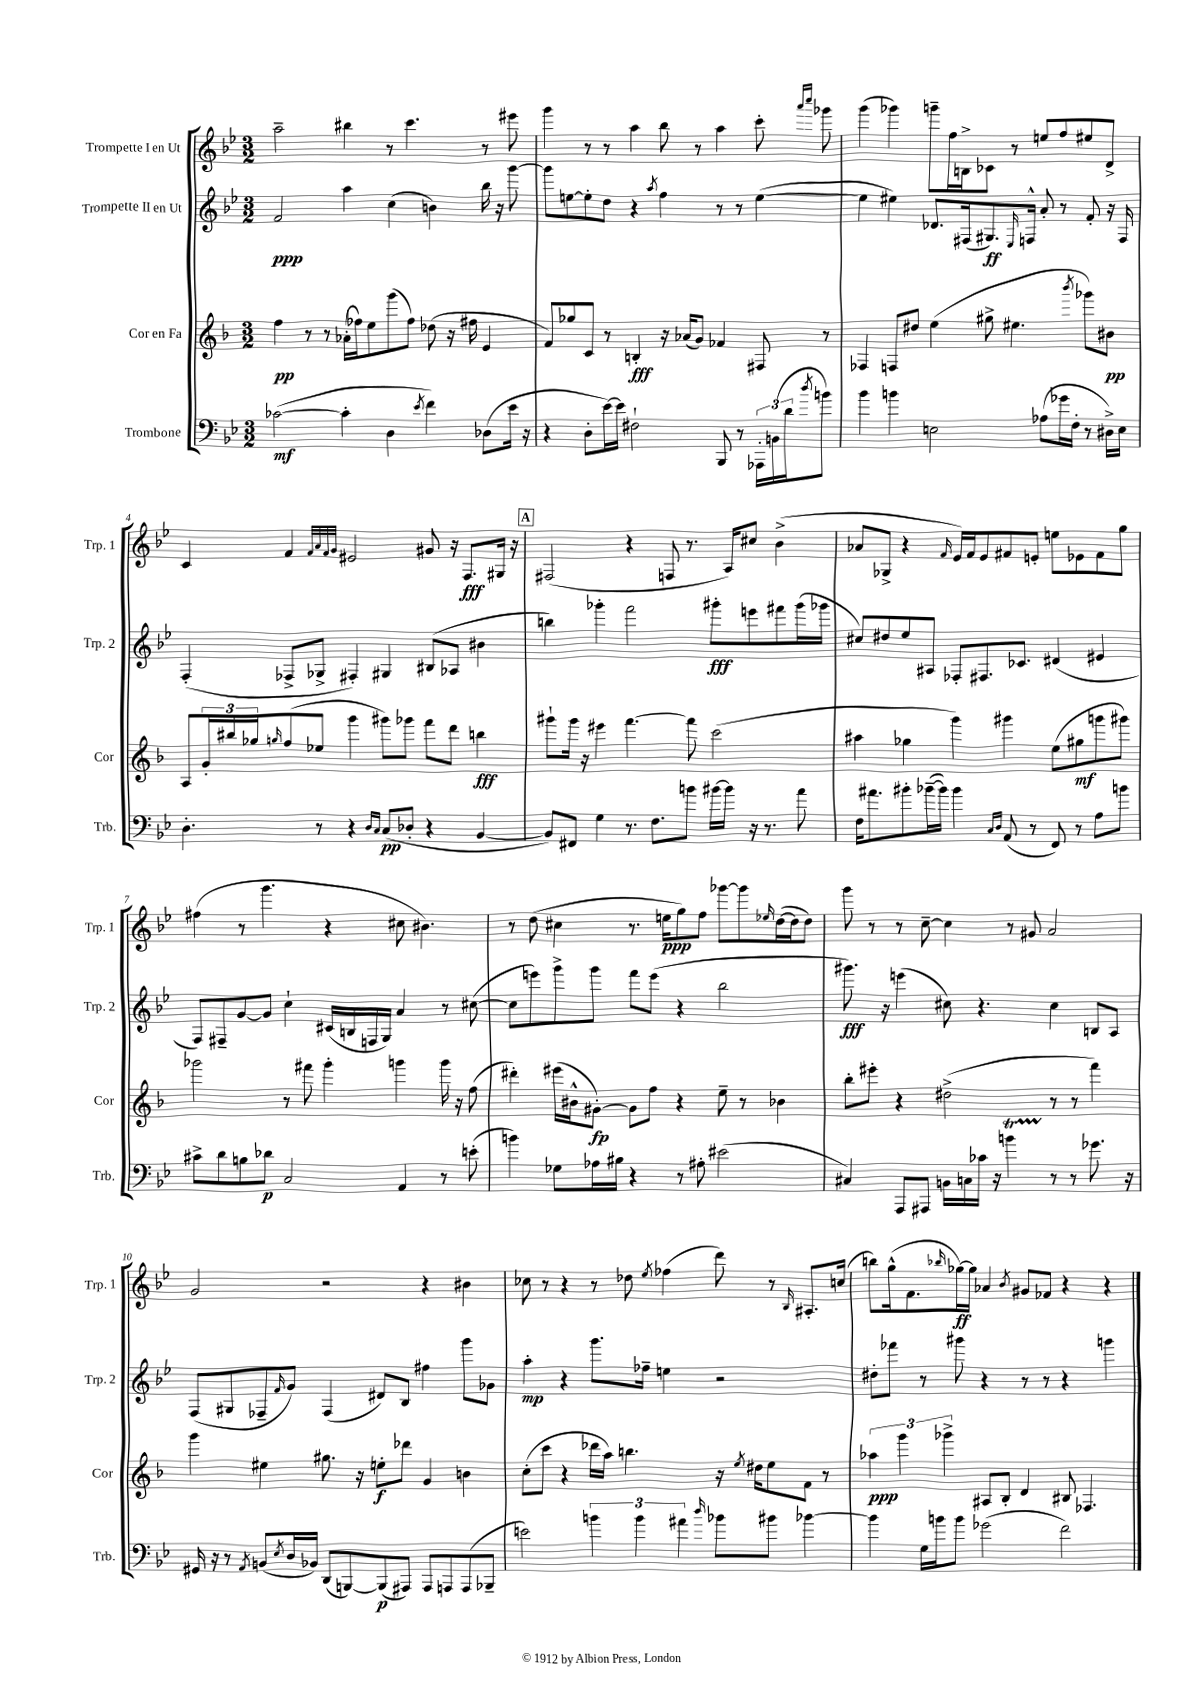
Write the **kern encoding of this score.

**kern	**kern	**kern	**kern
*staff4	*staff3	*staff2	*staff1
*clefF4	*clefG2	*clefG2	*clefG2
*k[b-e-]	*k[b-]	*k[b-e-]	*k[b-e-]
*M3/2	*M3/2	*M3/2	*M3/2
([2c-	4ff	2f	2aa~
.	8r	.	.
.	8r	.	.
4c-']	(16a-'	4aa	4bb#
.	16ff-)	.	.
.	8ee	.	.
4D	(8ggg	(4cc	8r
.	8ff-)	.	4.ccc
8qe-	.	.	.
4f)	(8dd-	4b)	.
.	16r	.	.
.	16ff#	.	.
(8D-	4e	16bb-	8r
.	.	16r	.
16e-	.	[8ggg	8eee#
16r	.	.	.
=	=	=	=
4r	8f)	8ggg]	4ggg
.	8gg-	[8ee	.
8D'	8c	8ee']	8r
[16e-)	8r	8dd	8r
16e-]	.	.	.
2F#`	4B'	4r	4aa
.	.	8qaa	.
.	16r	4ff	8bb-
.	(16a-	.	.
.	8g)	.	8r
8BBB-	4f-	8r	4aa
8r	.	8r	.
24AAA-'	8F#	([4ee	8ccc'
(24BB	.	.	.
24d	.	.	.
.	.	.	16qqaaa
8qdd	.	.	16qqcccc
8b)	8r	.	8ggg-
=	=	=	=
4b-	4F-	4ee]	(4ggg
4b	8F	4ee#)	4ggg-)
.	8dd#	.	.
2E	(4ee	8.d-	8ggg~
.	.	.	16ff
.	.	(16F#	16B^
.	8gg#^	8.G#)	8c-
.	4.ee#	.	8r
.	.	16qqE-	.
.	.	16F^^	.
(8A-	.	8a'	8ee
16g-	.	8r	8ff
16F'	.	.	.
.	8qbbb-	.	.
8r	8ggg-)	8f'	8ee#
16D#^)	8b#	16r	8d^
16E	.	16F	.
=	=	=	=
4.D'	8A	(4F'	4c
.	24g'	.	.
.	24bb#	.	.
.	24gg-	.	.
.	16qqgg	.	.
.	(8ff	8F-^	4f
8r	8ee-	8G-^	.
.	.	.	32qqf
.	.	.	32qqa
.	.	.	32qqf
.	.	.	32qqg
4r	4ggg	4F#')	2e#
16qqD	.	.	.
16qqC	.	.	.
(8C	8ggg#)	4G#	.
8D-'	8ggg-	.	.
4r	8fff	(8B#	8g#
.	8ddd	8A-	16r
.	.	.	8.F
[4BB-	4bb	4b#	.
.	.	.	16G#
.	.	.	16r
=	=	=	=
8BB-])	8ggg#`	4bb)	(2F#
8FF#	16ggg#	.	.
.	16r	.	.
4G	4eee#	4ggg-'	.
8.r	[4.fff	2fff	4r
8.F	.	.	.
.	.	.	8F
8b	8fff]	.	8.r
[16b#	(2ccc	8ggg#'	.
16b#]	.	.	16A)
16r	.	8eee	8cc#
8.r	.	.	.
.	.	8fff#	(4b-^
8a	.	(16ggg#	.
.	.	16ggg-	.
=	=	=	=
16F	4aa#	8cc#)	8a-
8.a#	.	.	.
.	.	8dd#	8G-^
8b#'	4gg-	8ee-	4r
([16b-~	.	8A#	.
16b-])	.	.	.
.	.	.	16qqf
4b-	4ggg)	8F-'	16e-)
.	.	.	16f
.	.	8.F#	8e-
16qqC	.	.	.
16qqD	.	.	.
(8AA	4ggg#	.	8f#
.	.	8.c-	.
8r	.	.	8e'
8FF)	(8ee	(4d#	8ee
8r	8gg#	.	8e-
8A	8ggg	4e#	8f#
8b	8ggg#)	.	8gg
=	=	=	=
8c#^	2ggg-	8F)	(4ff#
8d	.	8F#~	.
8B	.	[8g	8r
8d-	.	8g]	4.ggg
2C	8r	4cc`	.
.	8fff#	.	.
.	4ggg-'	(16c#	4r
.	.	16B	.
.	.	16F	.
.	.	16G)	.
4AA	4ggg	4a	8cc#
.	.	.	4.b#)
8r	16ggg	8r	.
.	16r	.	.
(8e'	(8ff	([8cc#	.
=	=	=	=
4b)	4ddd#')	8cc#]	8r
.	.	8eee)	(8dd
8G-	(16eee#	8ggg^	4cc#
.	16b#^^	.	.
16A-	[8g#')	8ggg	.
16B#	.	.	.
4r	8g#]	8fff	8.r
.	8ff	(8eee	.
.	.	.	16ee
8r	4r	4r	8gg)
8A#'	.	.	8ff
(2e#	8ee~	2bb-	[8ggg-
.	8r	.	8ggg-]
.	.	.	16qqee-
.	4b-	.	([16dd
.	.	.	16dd]
.	.	.	8dd)
=	=	=	=
4C#)	8bb-'	8.ggg#)	8ggg
.	8eee#'	.	8r
.	.	16r	.
8AAA	4r	(4eee	8r
8AAA#	.	.	[8cc~
16BB	(2dd#^	8cc#)	4cc]
16C	.	.	.
16c-	.	4.r	.
16r	.	.	.
4b	.	.	8r
.	.	.	8g#
8r	8r	4cc#	2a
8r	8r	.	.
8.g-	4fff)	8B	.
.	.	8A	.
16r	.	.	.
=	=	=	=
16GG#	4ggg	(8F	2g
16r	.	.	.
8r	.	8G#	.
8qAA	.	.	.
(8BB	4ee#	8F-~	.
8qE-	.	16qqf	.
16D	.	8g)	.
16BB-)	.	.	.
(8DD	8.gg#	(4F-	2r
[8BBB)	.	.	.
.	16r	.	.
(8BBB]	8ee'	8d#)	.
8AAA#)	8ddd-	8B-	.
8AAA#	4g	4ff#	4r
8AAA	.	.	.
(8AAA	4b	8ggg	4b#
8BBB-~	.	8g-	.
=	=	=	=
2e)	(8cc'	4aa'	8cc-
.	8ccc	.	8r
.	4r	4r	4r
6b	16ddd-	8.ggg	8r
.	16aa)	.	.
.	4.bb	.	8dd-
6b	.	.	.
.	.	16ff-~	.
.	.	.	8qee-
.	.	4ee	(4ff-
6a#	.	.	.
16qqdd	.	.	.
8b-	16r	2r	8ddd)
.	8qee	.	.
.	16dd#	.	.
8b#	8ee	.	8r
.	.	.	16qqB-
[4b-	8f	.	8.A#'
.	8r	.	.
.	.	.	(16cc
=	=	=	=
4b-]	6aa-	8dd#'	8bb)
.	.	8fff-	(16gg^^
.	6ggg	.	.
.	.	.	8.f
16G	.	8r	.
16b	.	.	.
.	6ggg-^	.	.
.	.	.	16qqbb-
8b	.	8ggg#	[16gg-)
.	.	.	16gg-]
(2g-	8A#	4r	4a-
.	8B-'	.	.
.	.	.	8qb-
.	4d	8r	8g#
.	.	8r	8f-
2f)	8B#	4r	4r
.	4.F-	.	.
.	.	4ggg	4r
==	==	==	==
*-	*-	*-	*-
